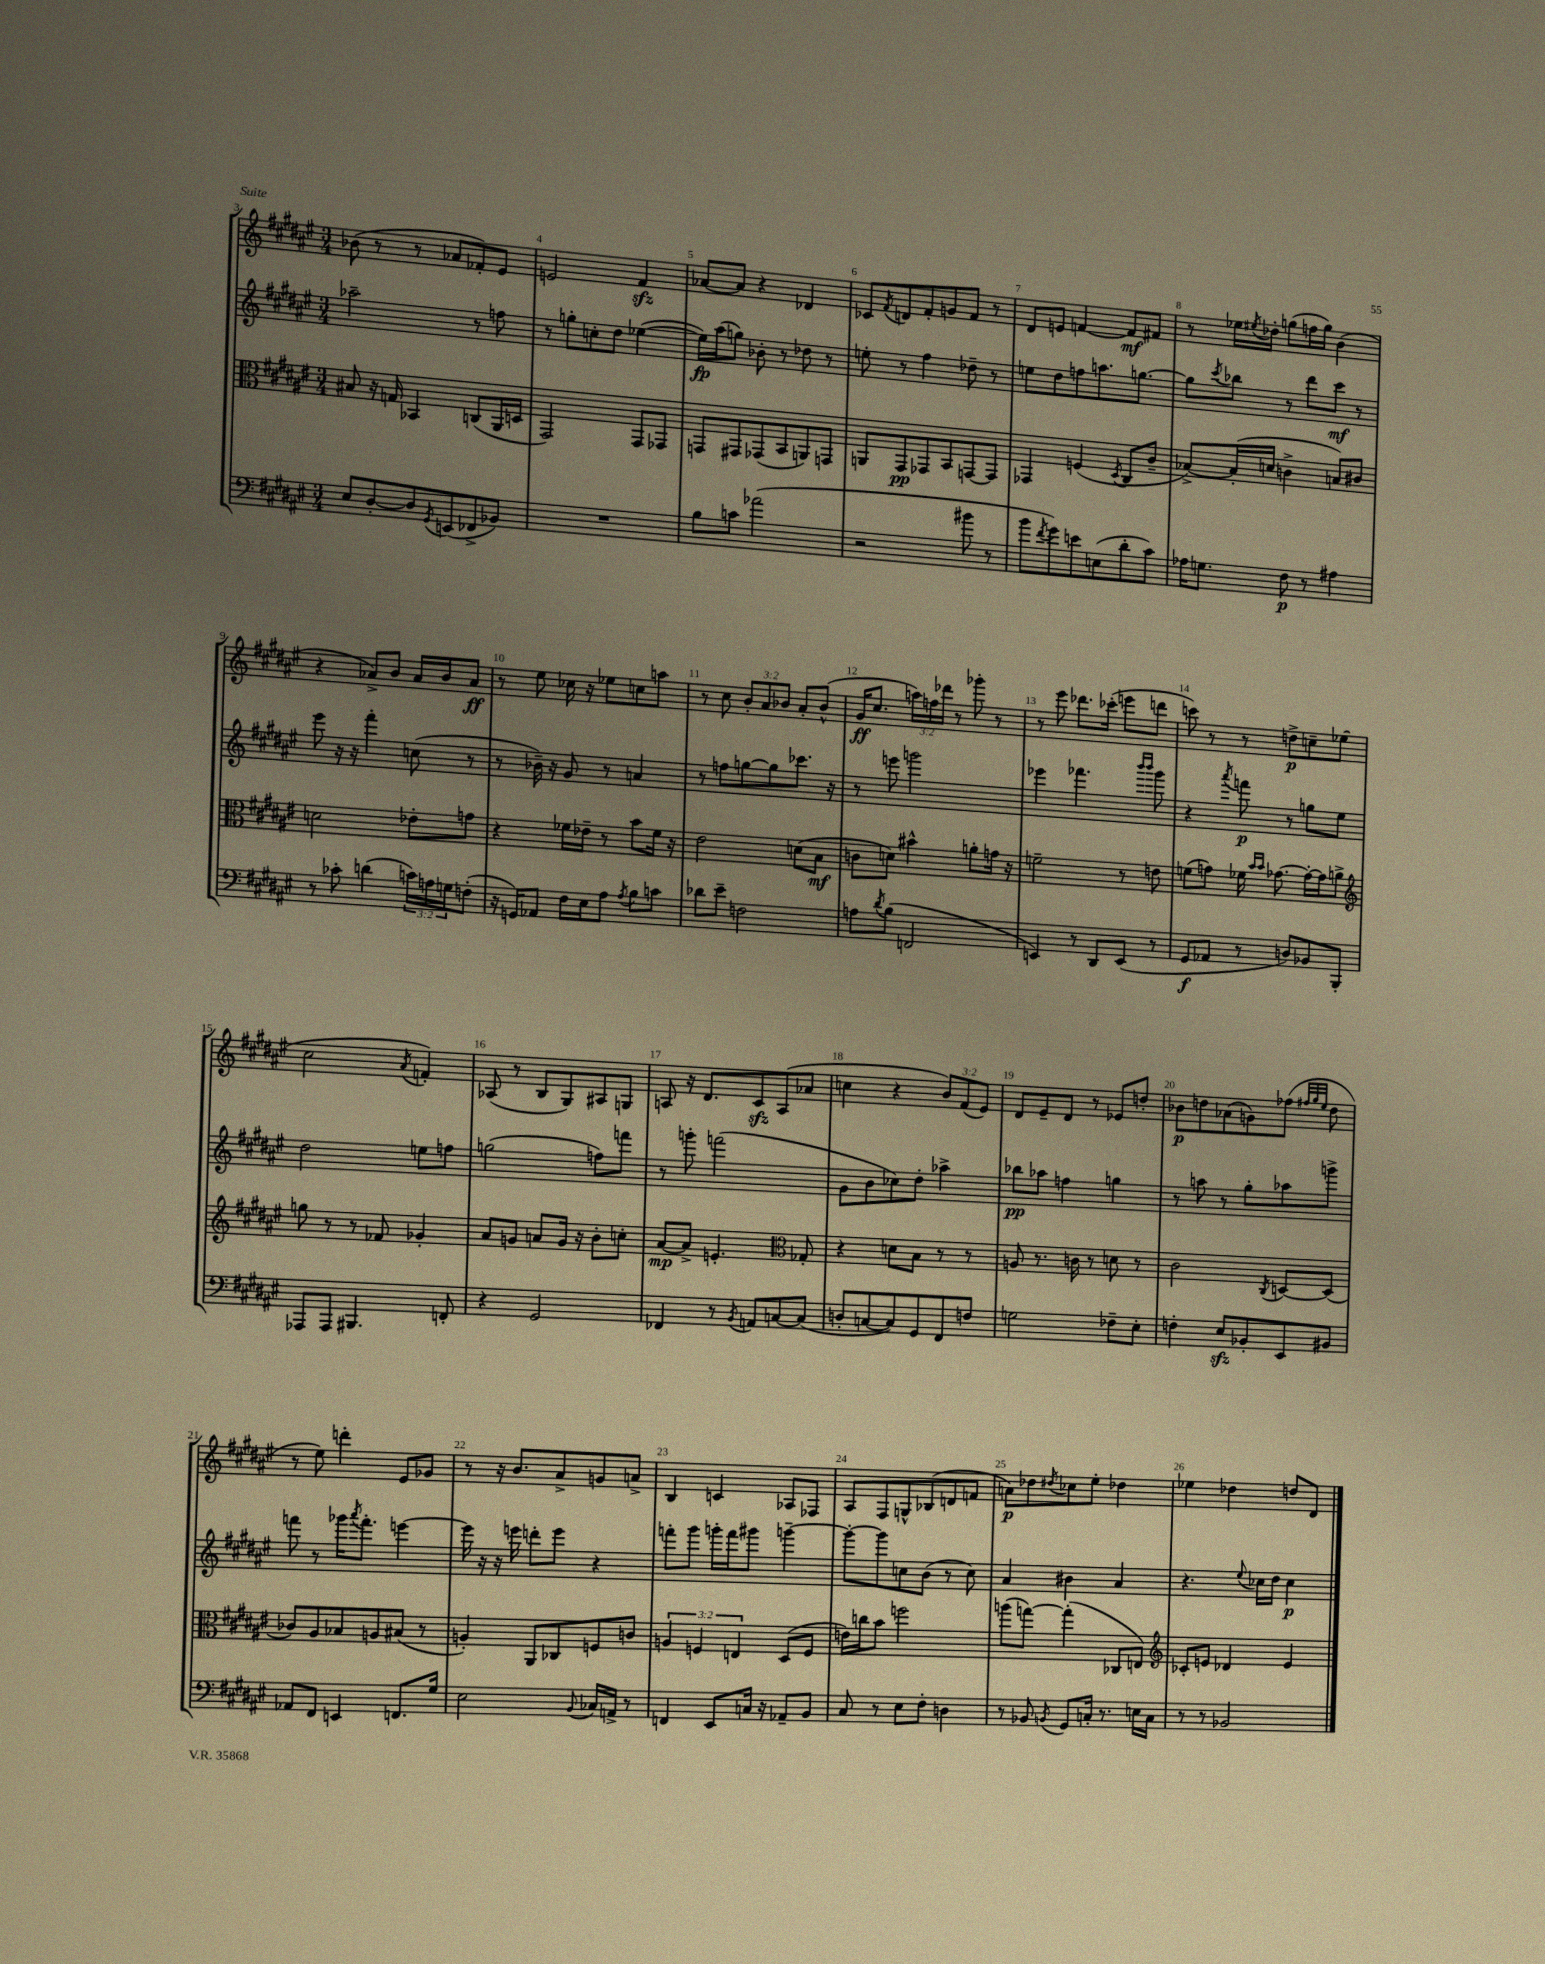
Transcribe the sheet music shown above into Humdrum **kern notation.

**kern	**kern	**kern	**kern
*staff4	*staff3	*staff2	*staff1
*clefF4	*clefC3	*clefG2	*clefG2
*k[f#c#g#d#a#e#]	*k[f#c#g#d#a#e#]	*k[f#c#g#d#a#e#]	*k[f#c#g#d#a#e#]
*M3/4	*M3/4	*M3/4	*M3/4
8E#	8B#	2aa-~	(8b-
[8D#'	16r	.	8r
.	16G	.	.
8D#]	4BB-	.	8r
8qGG#	.	.	.
(8EE	.	.	8a-
8FF-^	(8C	8r	8f-')
8BB-)	16AA#	8ff	8e#
.	16D	.	.
=	=	=	=
2.r	2GG#)	8r	2e
.	.	8gg'	.
.	.	8cc'	.
.	.	8dd#	.
.	8GG#	([4ee-	4f#
.	8GG-	.	.
=	=	=	=
8B	8GG	16ee-])	[8a-
.	.	(16aa#	.
8c	8GG#	8gg)	8a-]
(2a-	(8GG-	8b-'	4r
.	8BB	8r	.
.	8AA)	8dd-	4d-
.	8GG	8r	.
=	=	=	=
2r	8AA	8ee'	8c-
.	.	.	8qf#
.	8GG#	8r	8d
.	8GG-	4ff#	8f#'
.	8BB	.	8g
8b#	[8GG	8dd-~	8f#
8r	8GG]	8r	8r
=	=	=	=
8b	4GG-	8ee	8d#
8qf#	.	.	.
8g#)	.	8dd#	8e
8e	(4F	8ff	[4f
(8E	.	8.aa	.
.	8qD#	.	.
8d#'	8C#	.	8f]
.	.	[8.gg	.
8c#)	8c#~	.	8f#
=	=	=	=
16A-	[8B-^)	8gg]	8r
8.G	.	.	.
.	.	8qccc#	.
.	(16B-']	8bb-	16ee-
.	.	.	8qee#
.	16d	.	16dd-'
8F#	4c^	8r	(8gg
8r	.	8ddd#	16ff
.	.	.	16gg)
4A#	8B)	8ccc#	(4b
.	8c#	8r	.
=	=	=	=
8r	2d	8eee#	4r
8c-'	.	16r	.
.	.	16r	.
(4d	.	4fff#'	8a-^)
.	.	.	8b
24c)	8e-'	(8cc	16a-
24A	.	.	.
.	.	.	16b
24G	.	.	.
(8F'	8g	8r	8a-
=	=	=	=
16r	4r	8r	8r
16GG)	.	.	.
8AA-	.	16b-~)	8ee#
.	.	16r	.
16F#	16f-	8g#	16cc-
16E#	16e-~	.	16r
8A#	8r	8r	8ee-
8qA#	.	.	.
8B	8b	4a	8cc
8c	16f-	.	8aa
.	16r	.	.
=	=	=	=
8d-	2e#	8r	8r
8e#~	.	8ff	8cc#
2F	.	[8gg	12b'
.	.	.	12a#
.	.	8gg]	.
.	.	.	12b-
.	(8d	8.ccc-	8a#'
.	8B	.	(8b-^^
.	.	16r	.
=	=	=	=
8A	8c	8r	16g#
.	.	.	8.cc#
8qd#	.	.	.
(8B	8d)	8eee	.
2FF	4b#^^	2ggg	24aa)
.	.	.	24ff
.	.	.	24ddd-
.	.	.	8r
.	8a'	.	8ggg-'
.	16g	.	8r
.	16r	.	.
=	=	=	=
4EE)	2f~	4eee-	8r
.	.	.	8eee#
8r	.	4.fff-	8.ddd-
8DD#	.	.	.
.	.	.	(16ccc-'
(8EE	8r	.	8eee
.	.	16qqbbb	.
.	.	16qqbbb	.
8r	8e	8ggg#	8ddd
=	=	=	=
8GG#	(8f	4r	8ccc)
8AA-	8g)	.	8r
.	.	8qaaa#	.
8r	16f-	8fff	8r
.	16qqb	.	.
.	16qqb	.	.
.	[8.g-	.	.
8D)	.	8r	8dd^
8BB-	16g-'_	8gg	8cc~
.	16g-]	.	.
8BBB'	8a^	8ee#	(8ee-
=	=	=	=
*	*clefG2	*	*
8AAA-	8gg	2dd#	2cc#
8AAA-	8r	.	.
4.BBB#	8r	.	.
.	8f-	.	.
.	.	.	8qa#
.	4g-'	8ee	4f')
8FF'	.	8ff	.
=	=	=	=
4r	8a#	(2gg	(8A-
.	8g	.	8r
2GG#	8a	.	8B
.	16g	.	8G#)
.	16r	.	.
.	8b'	8ff)	8A#
.	8cc'	8fff	8G
=	=	=	=
4FF-	[8a#	8r	8A
.	8a#^]	8ggg'	16r
.	.	.	8.d#
8r	4.e'	(2fff	.
8qBB	.	.	.
8AA	.	.	8c#
[8C	.	.	(8A
*	*clefC3	*	*
(8C]	8G-'	.	8a-
=	=	=	=
8D'	4r	8g#	4cc
[8C	.	8b	.
8C])	8d	8cc-)	4r
8GG#	8B	8dd#'	.
8FF#	8r	4aa-^	12b)
.	.	.	(12f#
8F	8r	.	.
.	.	.	12e#)
=	=	=	=
2G	8A	8bb-	8d#
.	8.r	8aa-	8e#~
.	.	4ff	8d#
.	16c	.	.
.	8r	.	8r
8F-~	8d	4gg	8e-
8E#'	8r	.	8dd'
=	=	=	=
4F'	2c#	8r	8b-
.	.	8aa	8dd
8E#	.	8r	(8a-
8BB-'	.	8gg#'	8g)
.	8qC#	.	.
8EE#	[8D	8aa-	(8ff-
.	.	.	32qqff#
.	.	.	32qqgg#
.	.	.	32qqee#
8BB#	(8D]	8ggg^	8dd
=	=	=	=
8AA-	8c-)	8fff	8r
8FF#	8A#	8r	8ee#)
4EE	8B-	16ggg-	4ddd'
.	.	8qaaa#	.
.	.	8.fff'	.
.	8A	.	.
8.FF	(8B#	[4eee	8e#
.	8r	.	8g-
16G#	.	.	.
=	=	=	=
2E#	4A')	16eee]	8r
.	.	16r	.
.	.	16r	16r
.	.	16eee	8.b
.	8AA#	8ddd'	.
.	8C-	8eee	8a#^
8qqBB	.	.	.
16C-	8F	4r	8g
16AA^	.	.	.
8r	8c	.	8a^
=	=	=	=
4FF	6A	8fff'	4B
.	.	8ggg#	.
.	6F	.	.
8EE#	.	16ggg'	4c
.	.	16fff	.
.	6E	.	.
16C	.	8ggg#	.
16r	.	.	.
8AA-~	(8D#	[4ggg~	8A-
8BB	8F	.	8F-
=	=	=	=
8C#	16e)	8ggg'_	8A#
.	16cc	.	.
8r	8b	8ggg]	8F#
8E#	2ff	8cc	8G^^
8F#'	.	(8b	(8B-
4D	.	8r	8d
.	.	8cc)	8f
=	=	=	=
8r	(8aa	4a#	8a)
8BB-	[8gg)	.	8dd-
8qBB	.	.	8qdd#
8GG#	(4gg']	4b#	8cc-
16C'	.	.	8ee#'
8.r	.	.	.
.	8C-	4a#	4dd-
16E	8E)	.	.
16C	.	.	.
=	=	=	=
*	*clefG2	*	*
8r	8c-'	4.r	4ee-
8r	8e	.	.
2BB-	4d-	.	4dd-
.	.	8qqee#	.
.	.	16cc-	.
.	.	16dd#	.
.	4e	4cc-	8dd
.	.	.	8d#
==	==	==	==
*-	*-	*-	*-
